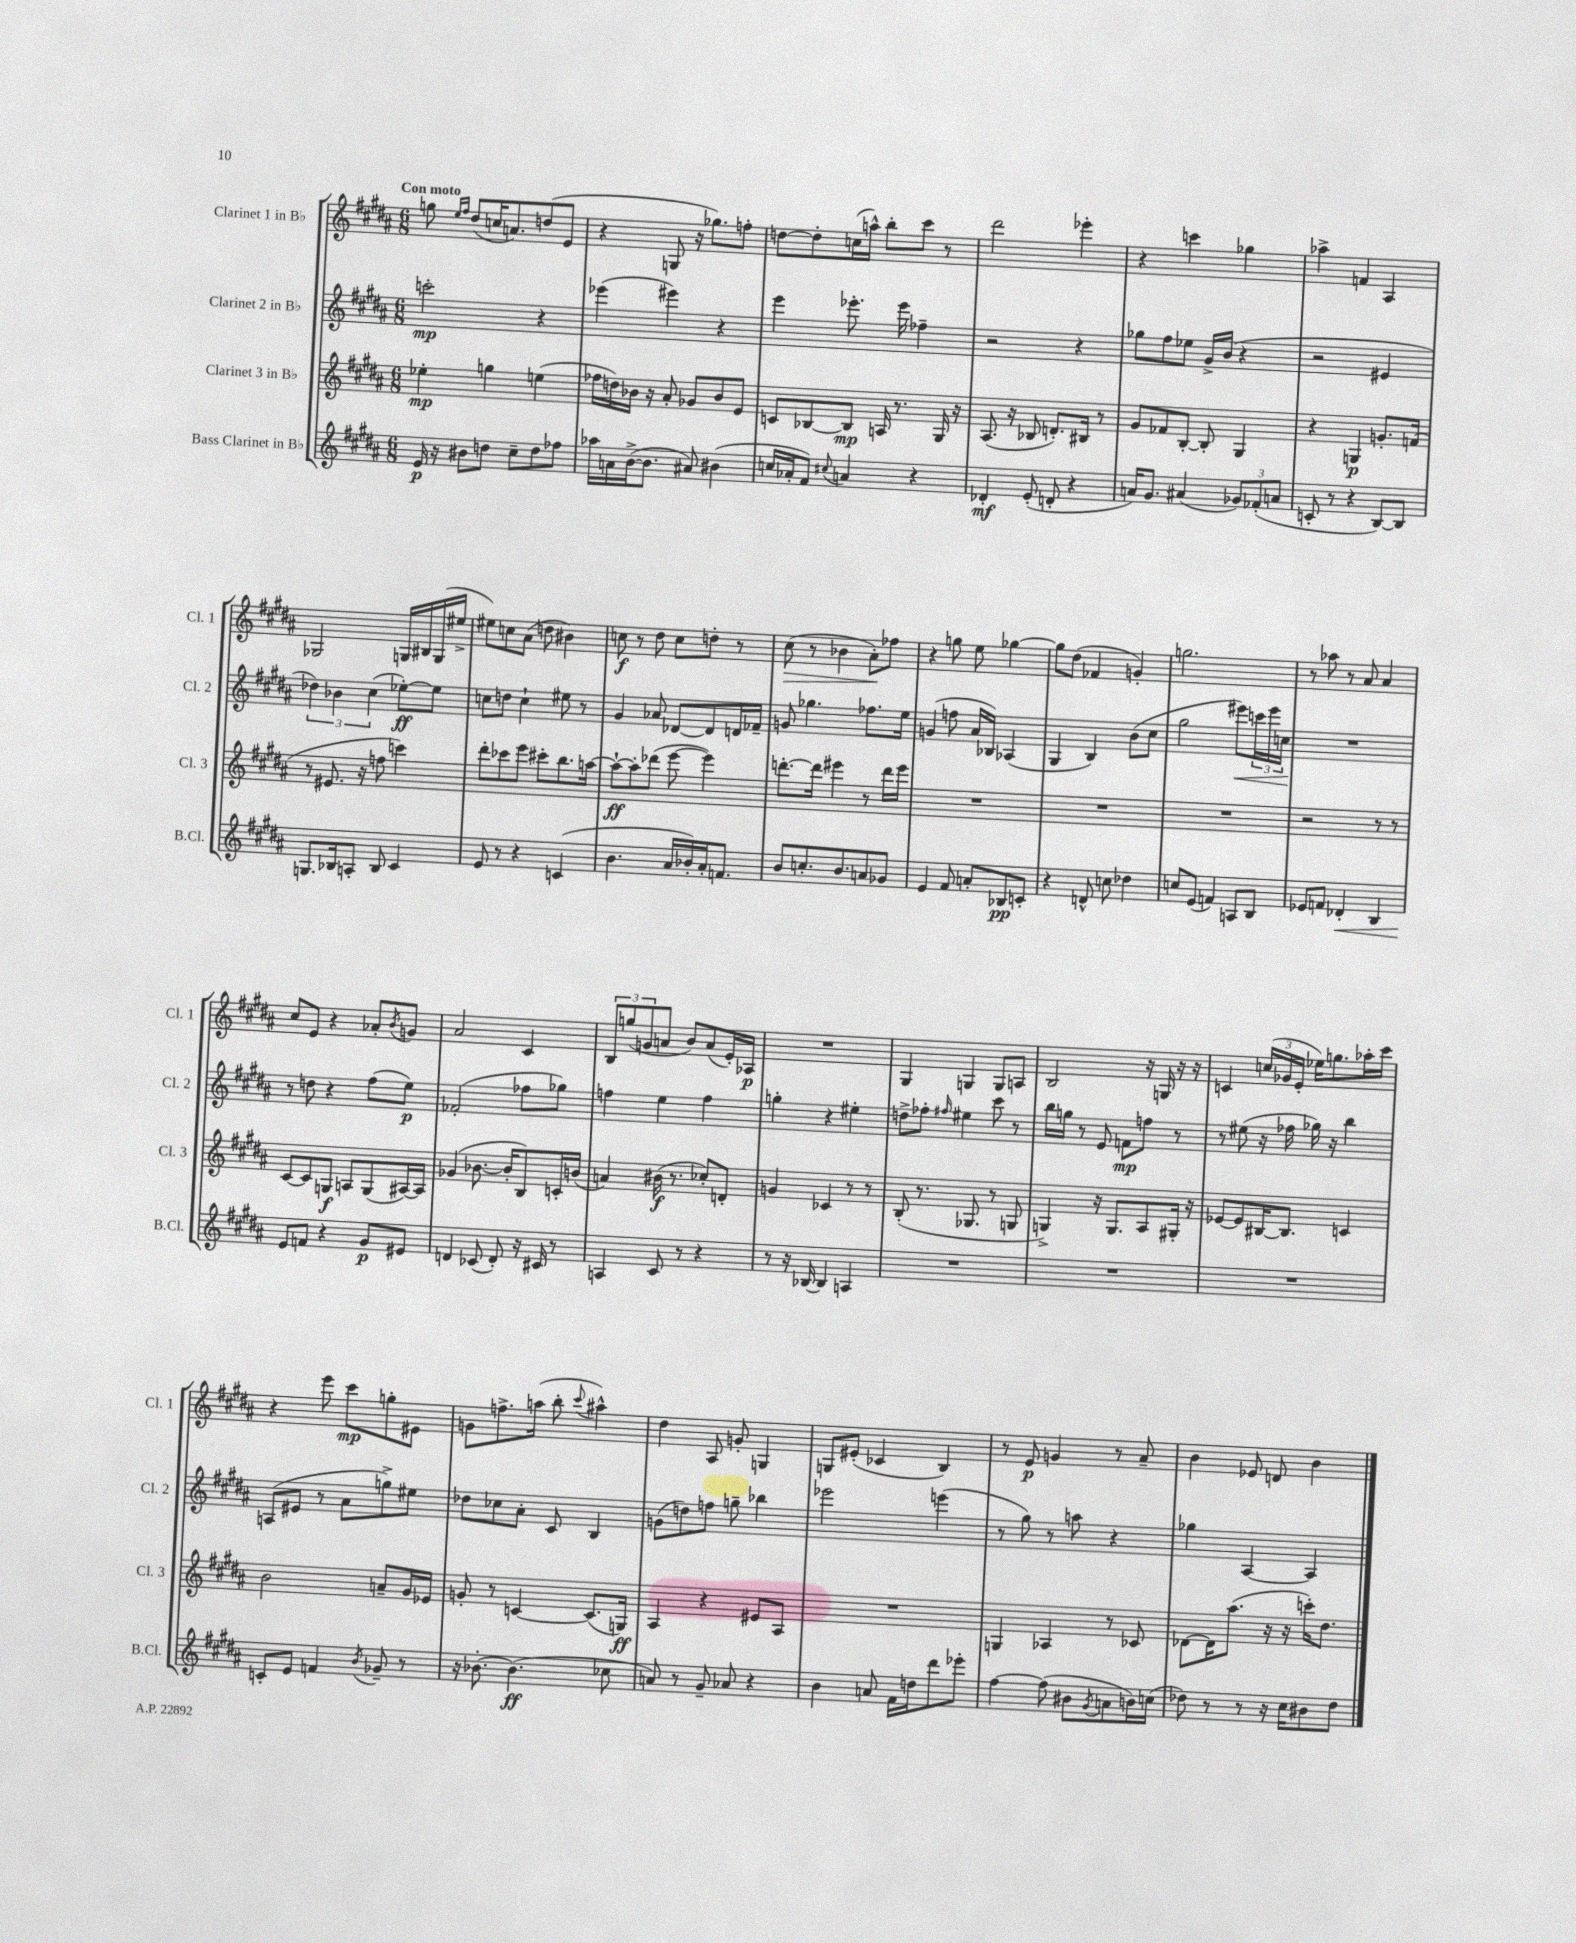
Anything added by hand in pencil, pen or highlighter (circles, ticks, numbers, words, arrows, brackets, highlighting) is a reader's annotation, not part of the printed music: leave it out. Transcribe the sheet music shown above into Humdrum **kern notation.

**kern	**kern	**kern	**kern
*staff4	*staff3	*staff2	*staff1
*clefG2	*clefG2	*clefG2	*clefG2
*k[f#c#g#d#a#]	*k[f#c#g#d#a#]	*k[f#c#g#d#a#]	*k[f#c#g#d#a#]
*M6/8	*M6/8	*M6/8	*M6/8
16e	4ee-'	2ccc'	8gg
16r	.	.	.
.	.	.	16qqee
.	.	.	16qqff#
8b#	.	.	(8dd#
8dd	4gg	.	16cc
.	.	.	8.a)
8cc#~	.	.	.
8dd	(4ee	4r	(8dd
8ff-	.	.	8e
=	=	=	=
16aa-	16ff-	(4eee-	4r
16a	16dd)	.	.
([16b^	16b-	.	.
8.b]	16r	.	.
.	8a#'	4eee#)	8G
8a#)	8g-	.	16r
.	.	.	8.gg-)
(4b#	8b-	4r	.
.	8e	.	8ff'
=	=	=	=
16cc	8c	4eee	[8dd
16a-'	.	.	.
8f#)	[8B-	.	8dd']
8qqcc#	.	.	.
4a	8B-]	8.eee-'	(16cc
.	.	.	16aa^^)
.	16A	.	8bb'
.	8.r	16eee-	.
4r	.	4ff-~	8ccc#
.	16G#	.	8r
.	16r	.	.
=	=	=	=
4d-'	(8.A#	2r	2ddd#
.	16r	.	.
(8e'	8B-	.	.
8d'	8.d')	.	.
4r	.	4r	4eee-'
.	16B#	.	.
.	8r	.	.
=	=	=	=
16a)	8g#	8gg-	4r
8.g#	.	.	.
.	8f-	8ff#	.
(4a#	[8B'	8ee-	4ccc
.	8B']	16g#^	.
.	.	(16b	.
12g-)	4G#	4r	4gg-
(12f-'	.	.	.
12a	.	.	.
=	=	=	=
8c'	4r	2r	4aa-^
8r	.	.	.
4r	4G	.	4f
[8B)	8.g'	4e#	4A#
8B]	.	.	.
.	(16f	.	.
=	=	=	=
8.G	8r	6dd-)	2G-
.	8.e#	.	.
.	.	6b-	.
16B-	.	.	.
8A'	.	.	.
.	16r	.	.
.	.	(6cc#	.
8B-	8ff	.	.
4c#	4ccc)	[8ee-')	16G
.	.	.	16B#
.	.	8ee-]	(16G
.	.	.	16ee#^
=	=	=	=
8e	8ddd#'	8cc	8ee#)
8r	8ccc-	8dd	8cc
4r	8eee	4cc`	(8a#
.	8ccc#'	.	8dd
(4c	8.bb	8ee#	4b#)
.	.	8r	.
.	[16aa	.	.
=	=	=	=
4.b	8aa`_	4g#	8cc
.	8aa']	.	8r
.	(8ddd-	8a-	8dd#
16a#	[8eee	[8d-	8cc
16b-')	.	.	.
16a#'	4eee])	8d-]	8dd'
8.f	.	.	.
.	.	16d	8r
.	.	16f-~	.
=	=	=	=
8b	[8.ddd'	8g	(8cc#
8.cc'	.	4.gg-	8r
.	16ddd]	.	.
.	4eee#	.	4b-
8.b	.	.	.
8a	8r	8.ff-	8a#')
8g-	16ddd	.	8ff-
.	16eee#	16ee	.
=	=	=	=
4e	2.r	(4g	4r
8f#	.	8ff	8gg
8a'	.	16a#	8ee
.	.	16B-)	.
8B-	.	(4A-	[4gg-
8c'	.	.	.
=	=	=	=
4r	2.r	4G#	8gg-]
.	.	.	(8dd#
8d^^	.	4B)	4f-
8cc	.	.	.
4dd-	.	(8b	4g')
.	.	8cc#	.
=	=	=	=
8cc	2.r	2gg#	2.gg
(8e	.	.	.
4f)	.	.	.
8A	.	8eee#)	.
8B	.	24ccc	.
.	.	24eee#	.
.	.	24cc	.
=	=	=	=
8e-	2r	2.r	8r
8f	.	.	8aa-
4d-'	.	.	8r
.	.	.	8a#
4B	8r	.	4a#
.	8r	.	.
=	=	=	=
8e	[8c#	8r	8cc#
8f	8c#]	8dd	8e
4r	8G	4r	4r
.	8A	.	.
8g#	(8G	(8ff#	8a-'
.	.	.	8qb
8e#	[16A#)	8ee)	8g
.	16A#]	.	.
=	=	=	=
4d	(4g-	(2f-'	2a#
(8c-	[8.b-	.	.
8d')	.	.	.
.	16b-']	.	.
16r	8B)	8ff-	4c#
16c#	.	.	.
8r	16c'	8gg-)	.
.	(16b	.	.
=	=	=	=
4A	4a)	4ff	12B
.	.	.	(12gg
.	.	.	12g
8c#	(16b#	4ee	8a
.	8.r	.	.
8r	.	.	8b)
4r	8cc-')	4ff	(8a
.	8d'	.	16e')
.	.	.	16A-
=	=	=	=
8r	4g	4gg'	2.r
16r	.	.	.
[16B-	.	.	.
4B-]	4c-	4r	.
4A	8r	4ee#'	.
.	8r	.	.
=	=	=	=
2.r	(8B'	8dd^	4G#
.	8.r	8ff-'	.
.	.	16qqff#	.
.	.	4ee#	4G
.	8.G-	.	.
.	8r	8ccc#	8G
.	8G	8r	8A
=	=	=	=
2.r	4G^)	16bb	2B
.	.	16gg	.
.	.	8r	.
.	16r	8e	.
.	8.G	.	.
.	.	8f	.
.	8A#	8ff	16r
.	.	.	16G
.	16G#'	8r	16r
.	16r	.	16r
=	=	=	=
2.r	[8e-	8r	4c
.	8e-]	(8ee#	.
.	[16B#	16r	(24cc
.	.	.	24g-
.	8.B#]	16ff-	.
.	.	.	24e'
.	.	16gg-)	16ee-)
.	.	16r	8.gg
.	4c	4bb	.
.	.	.	16aa-'
.	.	.	16ccc#
=	=	=	=
8c'	2b	(8A	4r
8e	.	8e#	.
4f	.	8r	8eee
.	.	8a#	8ccc#
8qb	.	.	.
8g-~	8a~	8gg^)	8gg'
8r	16g#	8ee#	8e#
.	16e-	.	.
=	=	=	=
16r	8g'	8dd-	8g
[8.b-'	.	.	.
.	8r	8cc-	8.ff^
(4.b-]	[4c	8a#'	.
.	.	.	(16aa
.	.	8c#	8bb'
.	.	.	8qqccc#
.	(8.c]	4B	4aa#^^)
8cc-	.	.	.
.	16G)	.	.
=	=	=	=
8a)	4A#	(8g	4dd#
8r	.	8dd)	.
8g#~	4r	8ff	8A#
8a-	.	8gg~	8g'
4r	8e#	4bb-	4G
.	8A#	.	.
=	=	=	=
4b	2.r	2eee-	8G
.	.	.	(8e#'
8a	.	.	4c-
16f#	.	.	.
16dd	.	.	.
8ddd#	.	(4eee	4B)
8eee-'	.	.	.
=	=	=	=
[4ff#	4G	8r	8r
.	.	8gg#)	8e
(8ff#]	4A-	8r	4g
8b#	.	8aa	.
8qg#	.	.	.
8a	8r	4r	8r
16b)	8c-	.	8a#~
(16cc	.	.	.
=	=	=	=
8dd-)	[8d-	4gg-	4b
8r	16d-]	.	.
.	(8.aa#	.	.
8r	.	[4A#	8e-
16r	16r	.	8d
16cc#	16r	.	.
8b#	16ccc')	4A#]	4b
.	8.dd#	.	.
8dd-	.	.	.
==	==	==	==
*-	*-	*-	*-
